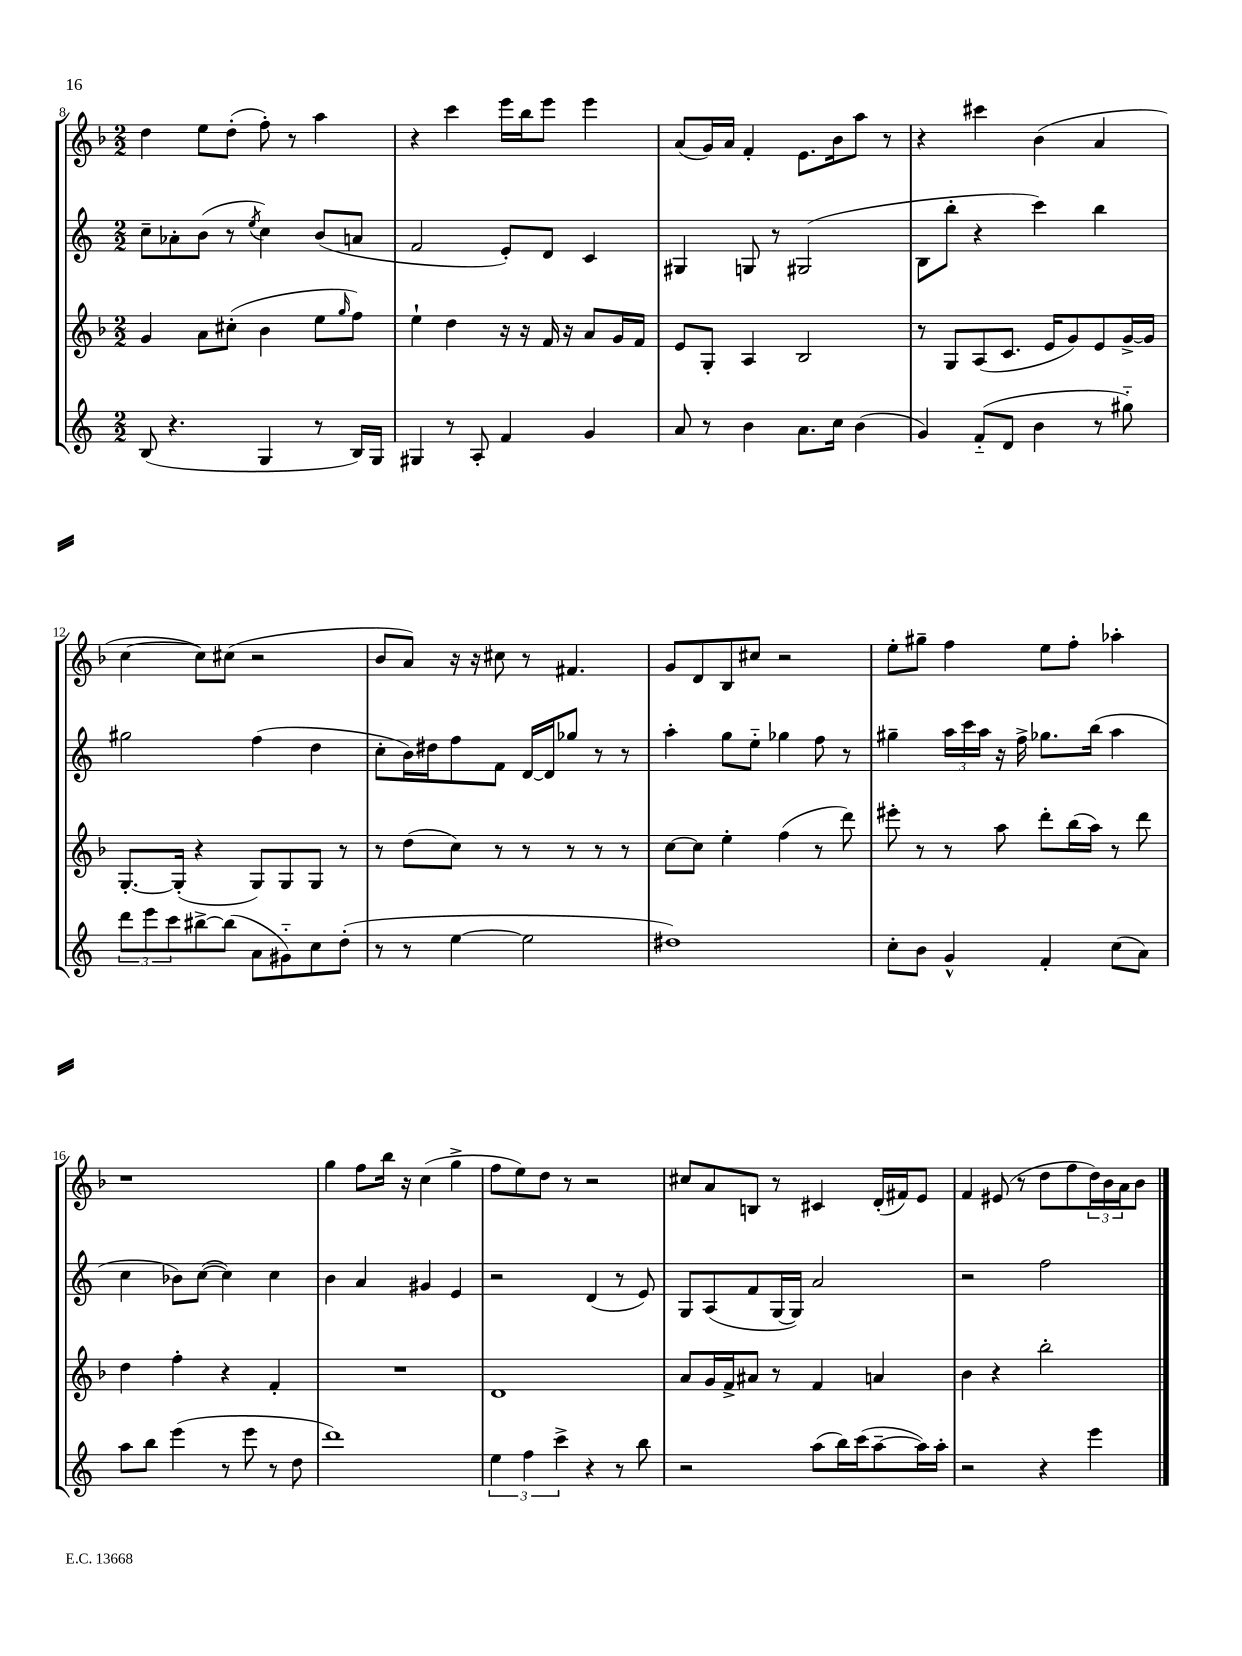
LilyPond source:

<<
\new StaffGroup <<
\new Staff = "s0" {
    \clef treble \key f \major \numericTimeSignature \time 2/2
    d''4 e''8 d''8-.( f''8-.) r8 a''4 |
    r4 c'''4 e'''16 bes''16 e'''8 e'''4 |
    a'8( g'16) a'16 f'4-. e'8. bes'16 a''8 r8 |
    r4 cis'''4 bes'4( a'4 |
    c''4~ c''8) cis''8( r2 |
    bes'8 a'8) r16 r16 cis''8 r8 fis'4. |
    g'8 d'8 bes8 cis''8 r2 |
    e''8-. gis''8-- f''4 e''8 f''8-. aes''4-. |
    r1 |
    g''4 f''8 bes''16 r16 c''4( g''4-> |
    f''8 e''8) d''8 r8 r2 |
    cis''8 a'8 b8 r8 cis'4 d'16-.( fis'16) e'8 |
    f'4 eis'8( r8 d''8 f''8 \tuplet 3/2 { d''16) bes'16 a'16 } bes'8 \bar "|." |
}
\new Staff = "s1" {
    \clef treble \key c \major \numericTimeSignature \time 2/2
    c''8-- aes'8-. b'8( r8 \acciaccatura { e''8 } c''4) b'8( a'8 |
    f'2 e'8-.) d'8 c'4 |
    gis4 g8 r8 gis2( |
    b8 b''8-. r4 c'''4) b''4 |
    gis''2 f''4( d''4 |
    c''8-. b'16) dis''16 f''8 f'8 d'16~ d'16 ges''8 r8 r8 |
    a''4-. g''8 e''8-_ ges''4 f''8 r8 |
    gis''4-- \tuplet 3/2 { a''16 c'''16 a''16 } r16 f''16-> ges''8. b''16( a''4 |
    c''4 bes'8) c''8~( c''4) c''4 |
    b'4 a'4 gis'4 e'4 |
    r2 d'4( r8 e'8) |
    g8 a8( f'8 g16~ g16) a'2 |
    r2 f''2 \bar "|." |
}
\new Staff = "s2" {
    \clef treble \key f \major \numericTimeSignature \time 2/2
    g'4 a'8 cis''8-.( bes'4 e''8 \grace { g''16 } f''8) |
    e''4-! d''4 r16 r16 f'16 r16 a'8 g'16 f'16 |
    e'8 g8-. a4 bes2 |
    r8 g8 a8( c'8. e'16 g'8) e'8 g'16~-> g'16 |
    g8.~-. g16-.( r4 g8) g8 g8 r8 |
    r8 d''8( c''8) r8 r8 r8 r8 r8 |
    c''8~ c''8 e''4-. f''4( r8 d'''8) |
    eis'''8-. r8 r8 a''8 d'''8-. bes''16( a''16) r8 d'''8 |
    d''4 f''4-. r4 f'4-. |
    R1 |
    d'1 |
    a'8 g'16 f'16-> ais'8 r8 f'4 a'4 |
    bes'4 r4 bes''2-. \bar "|." |
}
\new Staff = "s3" {
    \clef treble \key c \major \numericTimeSignature \time 2/2
    b8( r4. g4 r8 b16) g16 |
    gis4 r8 a8-. f'4 g'4 |
    a'8 r8 b'4 a'8. c''16 b'4( |
    g'4) f'8-_( d'8 b'4 r8 gis''8-_) |
    \tuplet 3/2 { d'''8 e'''8 c'''8 } bis''8~-> bis''8( a'8 gis'8-_) c''8 d''8-.( |
    r8 r8 e''4~ e''2 |
    dis''1) |
    c''8-. b'8 g'4-^ f'4-. c''8( a'8) |
    a''8 b''8 e'''4( r8 e'''8 r8 d''8 |
    d'''1) |
    \tuplet 3/2 { e''4 f''4 c'''4-> } r4 r8 b''8 |
    r2 a''8( b''16) c'''16( a''8~-- a''16) a''16-. |
    r2 r4 e'''4 \bar "|." |
}
>>
>>
\layout { \context { \Score currentBarNumber = #8 } }
